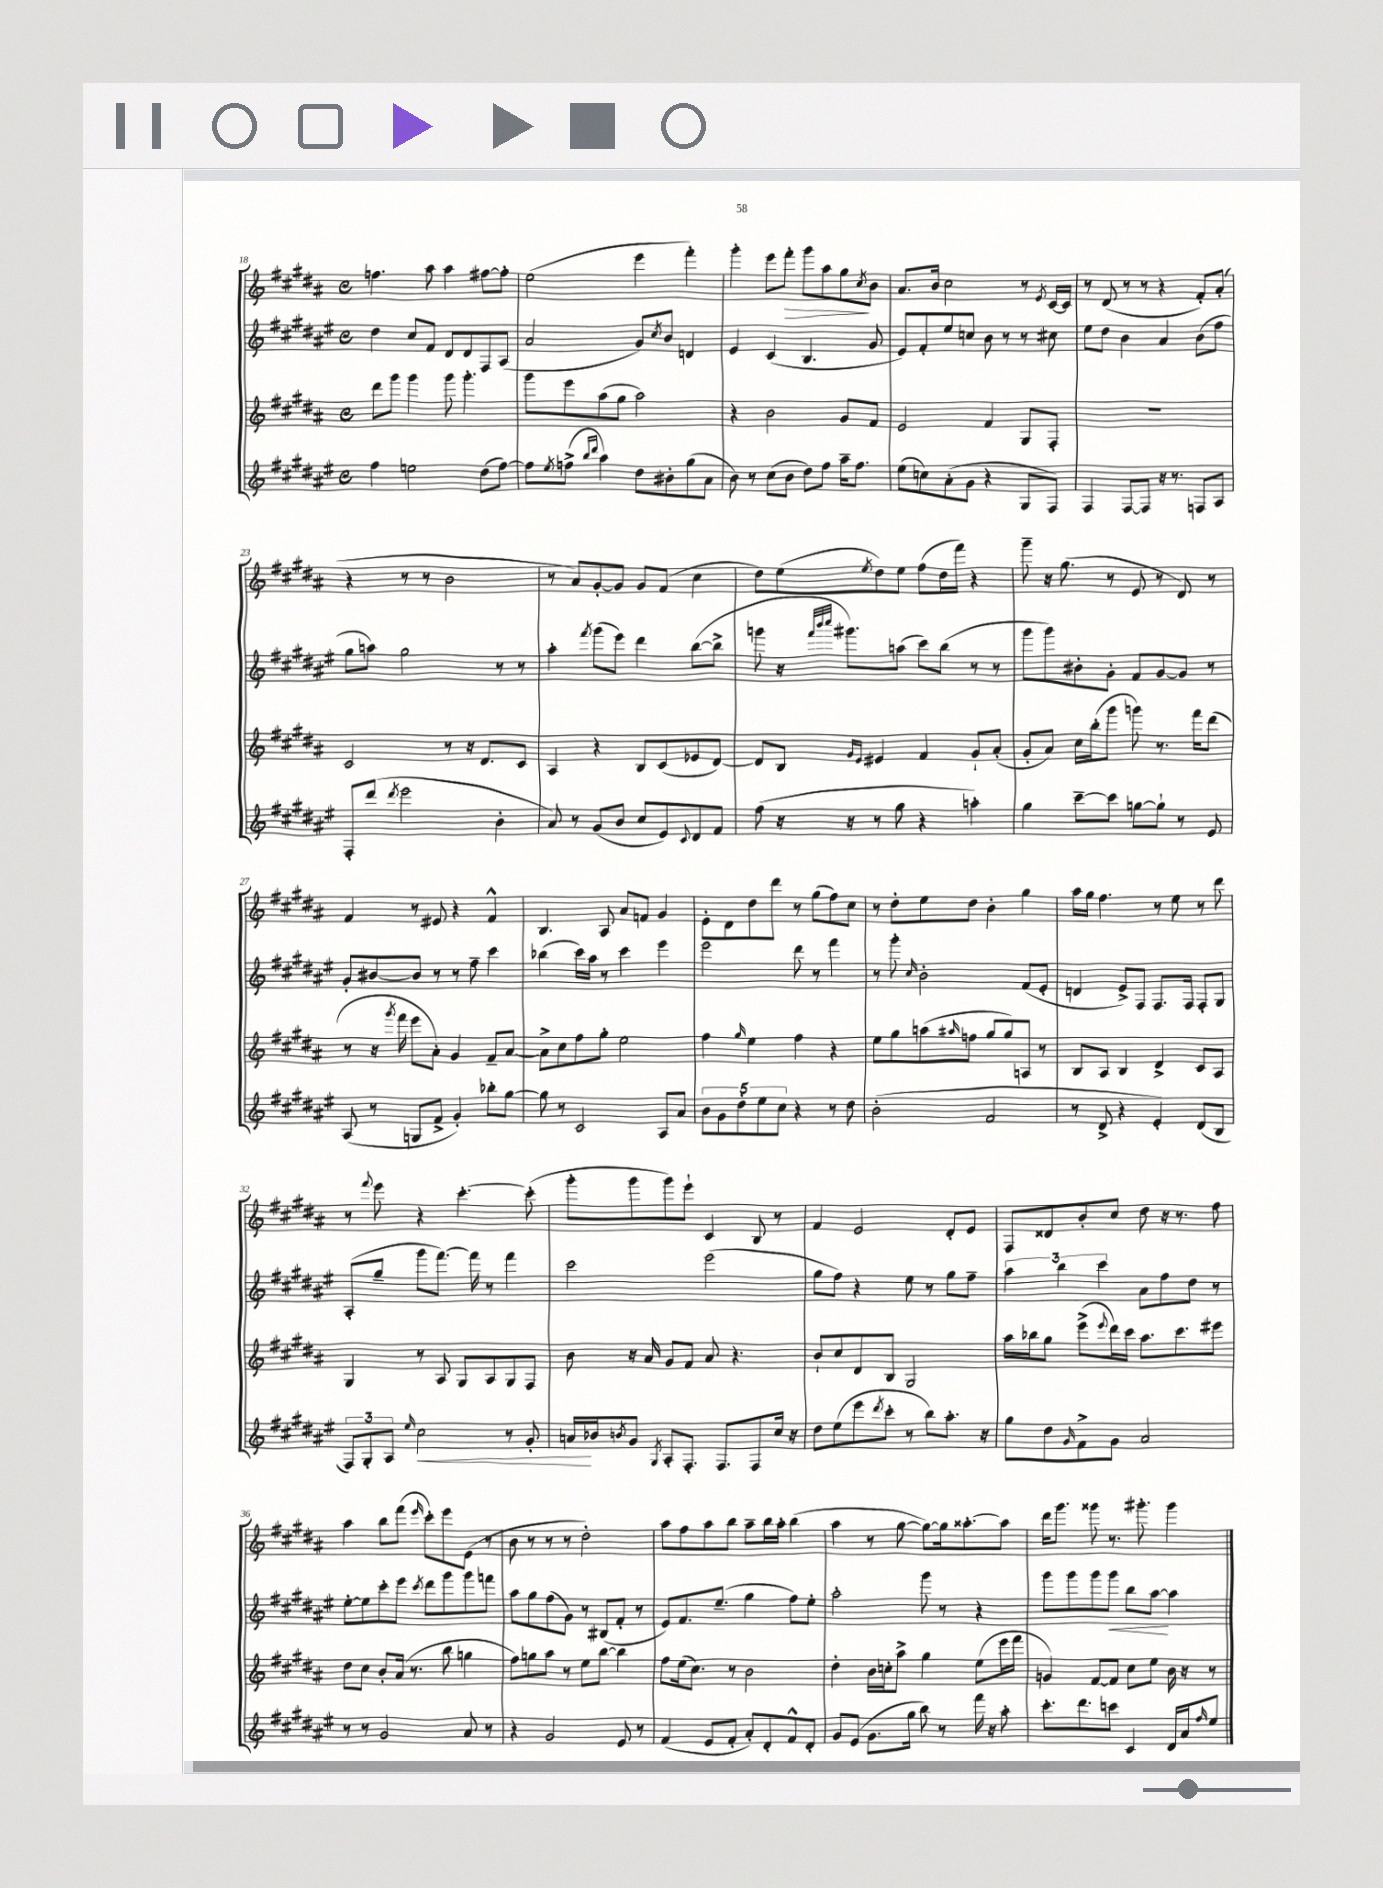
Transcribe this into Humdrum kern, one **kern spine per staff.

**kern	**kern	**kern	**kern
*staff4	*staff3	*staff2	*staff1
*clefG2	*clefG2	*clefG2	*clefG2
*k[f#c#g#d#a#e#]	*k[f#c#g#d#a#]	*k[f#c#g#d#a#e#]	*k[f#c#g#d#a#]
*M4/4	*M4/4	*M4/4	*M4/4
*met(c)	*met(c)	*met(c)	*met(c)
4ff#	8ddd#	4dd#	4.ff
.	8ggg#	.	.
2ee	4ggg#	8cc#	.
.	.	8f#	8aa#
.	8ggg#	8d#	4aa#
.	4.ggg#'	8d#	.
(8dd#	.	8F#	[8ff#
[8ff#)	.	(8A#	8ff#']
=	=	=	=
8ff#]	8ggg#	2a#	(2ee
8qee#	.	.	.
(8ff^	8eee	.	.
16qqbb	.	.	.
16qqddd#	.	.	.
4aa#)	(8aa#	.	.
.	8gg#	.	.
8dd#	2aa#)	8g#)	4eee
.	.	8qcc#	.
8b#'	.	8b	.
(8gg#	.	4d	4fff#')
8a#	.	.	.
=	=	=	=
8b)	4r	4e#	4ggg#'
8r	.	.	.
(8cc#	2b	(4c#	8eee
8b	.	.	8fff#'
8dd#)	.	4.B	8ggg#
8ff#	.	.	8aa#
16aa#~	8g#	.	8gg#
8.ff#	.	.	.
.	.	.	8qcc#
.	8f#	8g#	8b
=	=	=	=
(8ee#	2e	8e#)	8.a#
8cc)	.	8f#'	.
.	.	.	16b
(8a#'	.	8ee#	2cc#
8g#	.	8cc	.
4r	4f#	8b	.
.	.	8r	.
8G#	8G#	8r	8r
.	.	.	8qe
8F#)	8F#'	8cc#	[16c#
.	.	.	16c#]
=	=	=	=
4F#	1r	8ee#	8r
.	.	8dd#	(8d#
[8F#	.	4b	8r
8F#]	.	.	8r
16r	.	4a#	4r
8.r	.	.	.
8F	.	(8b	8f#')
8A#	.	8ff#	(8a#'
=	=	=	=
8F#'	2c#	8gg#	4r
(8ddd#	.	8aa)	.
8qddd#	.	.	.
2eee#	.	2gg#	8r
.	.	.	8r
.	8r	.	2b
.	16r	.	.
.	8.d#	.	.
4b'	.	8r	.
.	8c#	8r	.
=	=	=	=
8a#)	4A#	4aa#'	8r
8r	.	.	8a#)
.	.	8qfff#	.
(8g#	4r	(8ggg#	[8g#'
8b	.	8eee#)	8g#]
8cc#	8B	4ddd#	8g#
8e#)	(8c#	.	(8f#
8qqc#	.	.	.
8d#	8e-	([8bb	4cc#
8f#	[8d#)	8bb^]	.
=	=	=	=
(8ff#	8d#]	8ggg	8dd#)
16r	8B	16r	(8ee
.	.	32qqfff#	.
.	.	32qqbbb	.
.	.	32qqcccc#	.
16r	.	8.ggg#)	.
.	16qqg#	.	.
.	16qqe	.	8qee
8r	4e#	.	8dd#)
8gg#	.	(8aa	8ee
4r	4f#	8ccc#)	(8ff#
.	.	(8bb	16dd#
.	.	.	16fff#)
4aa')	8g#`	8r	4r
.	(8a#'	8r	.
=	=	=	=
4gg#	8g#'	8ggg#	8ggg#~
.	8a#)	8ggg#)	16r
.	.	.	(8.gg#
[8ccc#~	16cc#	8b#'	.
.	(16bb'	.	.
8ccc#]	8ggg#	8g#'	8r
[8gg	8ggg)	8f#	8e
8gg`]	8.r	[8g#	8r
8r	.	8g#]	8d#)
.	16fff#	.	.
8e#	(8ddd#	8r	8r
=	=	=	=
(8A#	8r	8g#'	4f#
8r	16r	[8b#	.
.	8qggg#	.	.
.	16fff#	.	.
8G	8eee	8b#]	8r
8f#^	8a#')	8r	8e#
4g#')	4g#	8r	4r
.	.	8ff#~	.
8bb-'	8f#~	4ccc#	4f#^^
[8gg#	[8a#	.	.
=	=	=	=
8gg#]	8a#^]	(4bb-	4.B
8r	8cc#	.	.
2c#	8ff#	16ccc#)	.
.	.	16aa#	.
.	8gg#'	8r	8A#
.	2ee	4ccc#	8a#
.	.	.	8f
8A#	.	4eee#	4g#
8a#	.	.	.
=	=	=	=
10b	4ff#	2eee#	8e'
10g#	.	.	.
.	.	.	8d#
10dd#'	.	.	.
.	16qqgg#	.	.
.	4ee	.	8dd#
10ee#	.	.	.
.	.	.	8ddd#
10cc#	.	.	.
4r	4ff#	8ddd#	8r
.	.	8r	(8gg#
8r	4r	4fff#	8ff#)
8dd#	.	.	8cc#
=	=	=	=
(2b'	8ee	8r	8r
.	8gg#	8ggg#'	8dd#'
.	.	16qqcc#	.
.	(8aa	2b'	8ee
.	16qqaa#	.	.
.	8ff	.	8dd#
2f#	8gg#	.	4b'
.	8gg#)	.	.
.	8A	(8f#	4gg#
.	8r	8e#'	.
=	=	=	=
8r	8B	4d	16aa#
.	.	.	16gg#
8d#^	8A#	.	4.ff#
4r	4B	8e#^)	.
.	.	8F#	.
4e#')	4d#^	8.F#	8r
.	.	.	8ee
.	.	16F#	.
(8d#	8c#	8F#'	8r
8B	8A#	8G#	8ddd#
=	=	=	=
12F#)	4G#	(8A#'	8r
12G#'	.	.	.
.	.	.	8qqfff#
.	.	8gg#~	8eee
12A#	.	.	.
16qqee#	.	.	.
2cc#	8r	8ggg#	4r
.	8A#	[8.fff#)	.
.	8G#	.	[4.ccc#'
.	.	16fff#]	.
.	8A#	8r	.
8r	8G#	4fff#	.
8g#'	8F#	.	(8ccc#']
=	=	=	=
16a	8b	2ccc#	8ggg#'
16b-	.	.	.
8qb	.	.	.
8g#	16r	.	8ggg#
.	16a#	.	.
8qG#	.	.	.
8A#'	8g#	.	8ggg#)
8.F#'	8f#	.	8eee`
.	8a#	(2eee#	4c#
8.F#	.	.	.
.	4.r	.	.
8F#	.	.	8B
16cc#	.	.	8r
16r	.	.	.
=	=	=	=
8dd#	8b`	8gg#	4f#
(8ee#	8cc#	8ff#)	.
8eee#	8d#	4r	2e
8qddd#	.	.	.
8ccc#'	8B	.	.
8r	2G#	8ee#	.
8bb)	.	8r	.
8.aa#'	.	8gg#	8d#'
.	.	8ff#~	8e
16r	.	.	.
=	=	=	=
8gg#	16aa#	6aa#	8F#
.	16bb-	.	.
8dd#	8gg#	.	8d##
.	.	6bb	.
16qqg#	.	.	.
8f#^	(8eee^	.	8b'
.	.	6ccc#	.
.	8qqeee	.	.
8g#	16ddd#)	.	8cc#
.	16ccc#	.	.
2a#	8.aa#	8a#	8dd#
.	.	8ff#	16r
.	8.ccc#	.	8.r
.	.	8dd#	.
.	8eee#	8r	8ff#
=	=	=	=
8r	8dd#	[8ee#'	4aa#
8r	8cc#	8ee#]	.
2g#	8b'	8ccc#'	8bb
.	(16a#	8eee#	(8fff#
.	8.r	.	.
.	.	8qccc#	16qqeee
.	.	8ddd#	8ccc#')
.	8bb	8ggg#	8eee
8a#	4gg	8ggg#	(8e
8r	.	8fff	8r
=	=	=	=
4r	8ff#)	8aa#	8b
.	8gg	8gg#	8r
2g#	8aa#	(8ff#	8r
.	8r	8g#)	8r
.	8ee	8r	2dd#')
.	[8bb	(8B#	.
8e#	4bb]	8f#'	.
8r	.	8r	.
=	=	=	=
(4f#	8ff#	8e#)	8aa#
.	(16ee	8.f#	8ff#
.	8.cc#)	.	.
8e#	.	.	8aa#
.	.	(8.ee#~	.
8f#'	8r	.	8bb
8a#')	2b	4gg#	8aa#~
8d#'	.	.	16bb
.	.	.	16aa#'
8f#^^	.	8ff#)	(4bb
8d#'	.	8ee#'	.
=	=	=	=
8g#	4dd#'	2aa#'	4aa#
(8e#	.	.	.
8.g#	16b	.	8r
.	16cc'	.	.
.	8aa#^	.	[8gg#
16gg#	.	.	.
8bb)	4gg#	8ggg#	8gg#_)
8r	.	8r	16gg#]
.	.	.	[8.aa##'
16fff#	(8ee	4r	.
16r	.	.	.
8aa#'	16eee	.	8aa##]
.	16fff#	.	.
=	=	=	=
8.ccc#'	4g)	8ggg#	16ddd#
.	.	.	8.ggg#
.	.	8ggg#	.
8.ddd#	.	.	.
.	[8f#	8ggg#	8ggg##
8ccc	8f#]	8ggg#	8.r
4c#	8cc#	8bb	.
.	.	.	8.ggg#'
.	8ee	[8aa#	.
16d#	16b	4aa#]	4ggg#
16a#	16r	.	.
16qqff#	.	.	.
8ee#	8r	.	.
==	==	==	==
*-	*-	*-	*-
